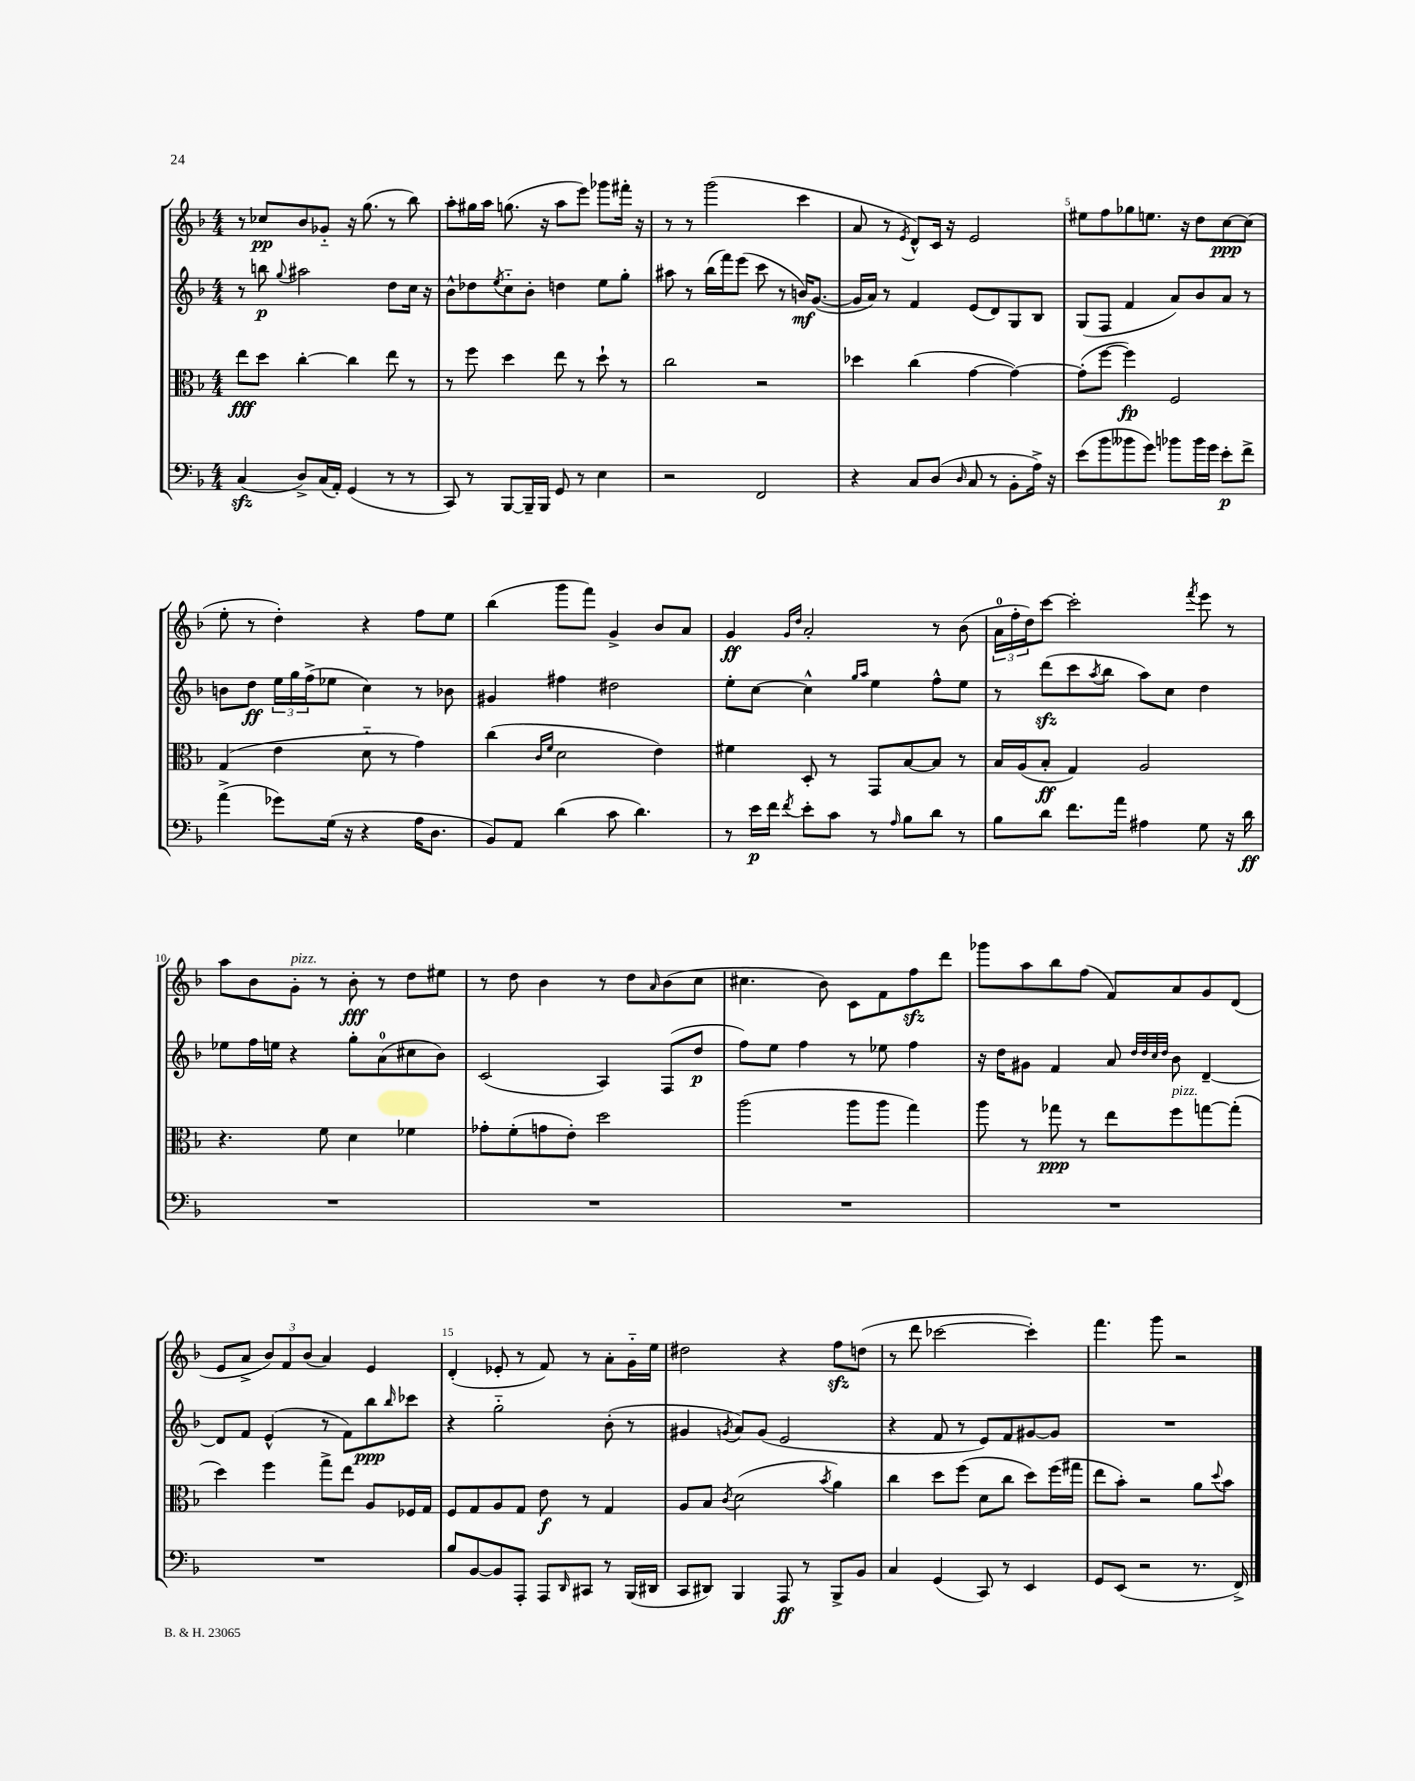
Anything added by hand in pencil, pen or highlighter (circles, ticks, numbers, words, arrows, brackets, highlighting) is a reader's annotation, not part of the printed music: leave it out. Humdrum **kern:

**kern	**dynam	**kern	**dynam	**kern	**dynam	**kern	**dynam
*part4	*part4	*part3	*part3	*part2	*part2	*part1	*part1
*staff4	*staff4	*staff3	*staff3	*staff2	*staff2	*staff1	*staff1
*clefF4	*	*clefC3	*	*clefG2	*	*clefG2	*
*k[b-]	*	*k[b-]	*	*k[b-]	*	*k[b-]	*
*M4/4	*	*M4/4	*	*M4/4	*	*M4/4	*
=1	=1	=1	=1	=1	=1	=1	=1
(4Czz/	.	8ee\L	fff	8r	.	8r	.
.	.	8dd\J	.	8bbn\	p	8cc-X/L	pp
.	.	.	.	8qqgg/	.	.	.
8D^/L)	.	[4cc'\	.	2aa#X\	.	8b-/	.
(16C/L	.	.	.	.	.	8g-X/J	.
16AA'/JJ)	.	.	.	.	.	.	.
(4GG/	.	4cc\]	.	.	.	16r	.
.	.	.	.	.	.	(8.gg\	.
8r	.	8ee\	.	8dd\L	.	8r	.
8r	.	8r	.	16cc\Jk	.	8bb-\)	.
.	.	.	.	16r	.	.	.
=2	=2	=2	=2	=2	=2	=2	=2
8CC/)	.	8r	.	8b-^^\L	.	8aa'\L	.
8r	.	8ff\	.	8dd-X\	.	16gg#X\L	.
.	.	.	.	.	.	16aa\JJ	.
.	.	.	.	8qee/	.	.	.
[8BBB-/L	.	4dd\	.	8cc\	.	(8.ggn\	.
16BBB-~/L]	.	.	.	8b-'\J	.	.	.
16BBB-/JJ	.	.	.	.	.	16r	.
8GG/	.	8ee\	.	4ddn\	.	8aa\L	.
8r	.	8r	.	.	.	8eee\J)	.
4E\	.	8dd`\	.	8ee\L	.	8ggg-X\L	.
.	.	8r	.	8gg'\J	.	16fff#X'\Jk	.
.	.	.	.	.	.	16r	.
=3	=3	=3	=3	=3	=3	=3	=3
2r	.	2cc\	.	8aa#X\	.	8r	.
.	.	.	.	8r	.	8r	.
.	.	.	.	(16bb-\LL	.	(2ggg\	.
.	.	.	.	16fff\J)	.	.	.
.	.	.	.	(8eee\J	.	.	.
2FF/	.	2r	.	8ccc\	.	.	.
.	.	.	.	8r	.	.	.
.	.	.	.	16bn/KL)	mf	4ccc\	.
.	.	.	.	([8.g/J	.	.	.
=4	=4	=4	=4	=4	=4	=4	=4
4r	.	4dd-X\	.	16g/LL]	.	8a/	.
.	.	.	.	16a/JJ)	.	.	.
.	.	.	.	8r	.	8r	.
.	.	.	.	.	.	8qe/	.
8C/L	.	(4cc\	.	4f/	.	8d^^/L)	.
(8D/J	.	.	.	.	.	16c/Jk	.
.	.	.	.	.	.	16r	.
16qqD/	.	.	.	.	.	.	.
8C/	.	[4g\	.	(8e/L	.	2e/	.
8r	.	.	.	8d/)	.	.	.
8BB-'\L	.	4g\_)	.	8G/	.	.	.
16A^\Jk)	.	.	.	8B-/J	.	.	.
16r	.	.	.	.	.	.	.
=5	=5	=5	=5	=5	=5	=5	=5
(8e\L	.	(8g'\L]	.	(8G/L	.	8ee#X\L	.
8b-\	.	[8ff\J	.	8F/J	.	8ff\	.
8b--X\	.	4ff\])	fp	4f/	.	8gg-X\	.
8g\J)	.	.	.	.	.	8.een\J	.
8b-X\L	.	2F/	.	8a/L)	.	.	.
.	.	.	.	.	.	16r	.
16b-\L	.	.	.	8b-/	.	8dd\L	.
16g\JJ	.	.	.	.	.	.	.
8e'\L	p	.	.	8a/J	.	[8cc\	ppp
8f^\J	.	.	.	8r	.	(8cc\J]	.
!!LO:LB:g=z
=6	=6	=6	=6	=6	=6	=6	=6
(4a^\	.	(4G/	.	8bn\L	.	8ee'\	.
.	.	.	.	8dd\J	ff	8r	.
8g-X\L)	.	4e\	.	24ee\LL	.	4dd'\)	.
.	.	.	.	24gg\	.	.	.
.	.	.	.	(24ff^\J	.	.	.
(16G\Jk	.	.	.	8ee-X\J	.	.	.
16r	.	.	.	.	.	.	.
4r	.	8d\	.	4cc\)	.	4r	.
.	.	8r	.	.	.	.	.
16A\KL	.	4g\)	.	8r	.	8ff\L	.
8.D\J	.	.	.	.	.	.	.
.	.	.	.	8b-X\	.	8ee\J	.
=7	=7	=7	=7	=7	=7	=7	=7
8BB-/L)	.	(4cc\	.	4g#X/	.	(4bb-\	.
8AA/J	.	.	.	.	.	.	.
.	.	16qqc/LL	.	.	.	.	.
.	.	16qqf/JJ	.	.	.	.	.
(4d\	.	2d\	.	4ff#X\	.	8ggg\L	.
.	.	.	.	.	.	8fff\J)	.
8c\	.	.	.	2dd#X\	.	4g^/	.
4.d\)	.	.	.	.	.	.	.
.	.	4e\)	.	.	.	8b-/L	.
.	.	.	.	.	.	8a/J	.
=8	=8	=8	=8	=8	=8	=8	=8
8r	.	4f#X\	.	8ee'\L	.	4g/	ff
16e\LL	p	.	.	[8cc\J	.	.	.
16f\JJ	.	.	.	.	.	.	.
.	.	.	.	.	.	16qqg/LL	.
8qf/	.	.	.	.	.	16qqdd/JJ	.
8e'\L	.	8D'/	.	4cc^^\]	.	2a'/	.
8c\J	.	8r	.	.	.	.	.
.	.	.	.	16qqgg/LL	.	.	.
.	.	.	.	16qqaa/JJ	.	.	.
8r	.	8GG/L	.	4ee\	.	.	.
16qqA/	.	.	.	.	.	.	.
8B-\L	.	[8B-/	.	.	.	.	.
8d\J	.	8B-/J]	.	8ff^^\L	.	8r	.
8r	.	8r	.	8ee\J	.	(8b-\	.
=9	=9	=9	=9	=9	=9	=9	=9
8B-\L	.	16B-/LL	.	8r	.	24a\LL	.
.	.	.	.	.	.	24ff'\	.
.	.	(16A/J	.	.	.	.	.
.	.	.	.	.	.	24dd\J)	.
8d\J	.	8B-'/J	ff	(8dddzz\L	.	[8ccc\J	.
8.f\L	.	4G/)	.	8ccc\	.	2ccc'\]	.
.	.	.	.	8qaa/	.	.	.
.	.	.	.	8bb-\J	.	.	.
16a\Jk	.	.	.	.	.	.	.
4A#X\	.	2A/	.	8aa\L)	.	.	.
.	.	.	.	8cc\J	.	.	.
.	.	.	.	.	.	8qfff/	.
8G\	.	.	.	4dd\	.	8eee\	.
16r	.	.	.	.	.	8r	.
16d\	ff	.	.	.	.	.	.
!!LO:LB:g=z
=10	=10	=10	=10	=10	=10	=10	=10
1r	.	4.r	.	8ee-X\L	.	8aa\L	.
.	.	.	.	16ff\L	.	8b-\	.
.	.	.	.	16een\JJ	.	.	.
!	!	!	!	!	!	!LO:TX:a:i:t=pizz.	!
.	.	.	.	4r	.	8g'\J	.
.	.	8f\	.	.	.	8r	.
.	.	4d\	.	8gg'\L	.	8b-'\	fff
.	.	.	.	(8a\	.	8r	.
.	.	4f-X\	.	8cc#X\	.	8dd\L	.
.	.	.	.	8b-\J)	.	8ee#X\J	.
=11	=11	=11	=11	=11	=11	=11	=11
1r	.	8g-X'\L	.	(2c/	.	8r	.
.	.	(8f'\	.	.	.	8dd\	.
.	.	8gn\	.	.	.	4b-\	.
.	.	8e'\J)	.	.	.	.	.
.	.	2dd\	.	4A/)	.	8r	.
.	.	.	.	.	.	8dd\L	.
.	.	.	.	.	.	16qqa/	.
.	.	.	.	(8F/L	.	(8b-\	.
.	.	.	.	8dd/J	p	8cc\J	.
=12	=12	=12	=12	=12	=12	=12	=12
1r	.	(2aa\	.	8ff\L)	.	4.cc#X\	.
.	.	.	.	8ee\J	.	.	.
.	.	.	.	4ff\	.	.	.
.	.	.	.	.	.	8b-\)	.
.	.	8aa\L	.	8r	.	8c\L	.
.	.	8aa\J	.	8ee-X\	.	8f\	.
.	.	4gg\)	.	4ff\	.	8ffzz\	.
.	.	.	.	.	.	8ddd\J	.
=13	=13	=13	=13	=13	=13	=13	=13
1r	.	8aa\	.	16r	.	8ggg-X\L	.
.	.	.	.	16dd\KL	.	.	.
.	.	8r	.	8g#X\J	.	8aa\	.
.	.	8gg-X\	ppp	4f/	.	8bb-\	.
.	.	8r	.	.	.	(8ff\J	.
.	.	8ee\L	.	8a/	.	8f/L)	.
.	.	.	.	32qqdd/LLL	.	.	.
.	.	.	.	32qqdd/	.	.	.
.	.	.	.	32qqcc/	.	.	.
.	.	.	.	32qqdd/JJJ	.	.	.
!	!	!LO:TX:a:i:t=pizz.	!	!	!	!	!
.	.	8ff\	.	8b-\	.	8a/	.
.	.	[8ggn\	.	[4d~/	.	8g/	.
.	.	(8gg'\J]	.	.	.	(8d/J	.
!!LO:LB:g=z
=14	=14	=14	=14	=14	=14	=14	=14
1r	.	4dd\)	.	8d/L]	.	8e/L	.
.	.	.	.	8f/J	.	8a^/J	.
.	.	4ff\	.	(4e^^/	.	12b-/L)	.
.	.	.	.	.	.	12f/	.
.	.	.	.	.	.	(12b-/J	.
.	.	8gg^\L	.	8r	.	4a/)	.
.	.	8ee\J	.	8f\L)	.	.	.
.	.	8A/L	.	8bb-\	ppp	4e/	.
.	.	.	.	16qqbb-/	.	.	.
.	.	16F-X/L	.	8ccc-X\J	.	.	.
.	.	16G/JJ	.	.	.	.	.
=15	=15	=15	=15	=15	=15	=15	=15
8B-/L	.	8F/L	.	4r	.	(4d'/	.
[8BB-/	.	8G/	.	.	.	.	.
8BB-/]	.	8A/	.	2gg\	.	8e-X'/	.
8AAA'/J	.	8G/J	.	.	.	8r	.
8AAA/L	.	8e\	f	.	.	8f/)	.
16qqDD/	.	.	.	.	.	.	.
8CC#X/J	.	8r	.	.	.	8r	.
8r	.	4G/	.	(8b-'\	.	8a'\L	.
(16BBB-/LL	.	.	.	8r	.	16g\L	.
16DD#X/JJ	.	.	.	.	.	16ee\JJ	.
=16	=16	=16	=16	=16	=16	=16	=16
8CC/L	.	8A/L	.	4g#X/	.	2dd#X\	.
8DD#X/J)	.	8B-/J	.	.	.	.	.
.	.	8qc/	.	8qgn/	.	.	.
4BBB-/	.	(2d\	.	8a/L)	.	.	.
.	.	.	.	(8g/J	.	.	.
8AAA/	ff	.	.	2e/	.	4r	.
8r	.	.	.	.	.	.	.
.	.	8qb-/	.	.	.	.	.
8BBB-^/L	.	4a\)	.	.	.	8ffzz\L	.
8BB-/J	.	.	.	.	.	(8ddn\J	.
=17	=17	=17	=17	=17	=17	=17	=17
4C/	.	4cc\	.	4r	.	8r	.
.	.	.	.	.	.	8ddd\	.
(4GG/	.	8dd\L	.	8f/	.	[2ccc-X\	.
.	.	(8ff\J	.	8r	.	.	.
8CC/)	.	8d\L	.	8e/L)	.	.	.
8r	.	8cc\J	.	8f/	.	.	.
4EE/	.	8dd\L)	.	[8g#X/	.	4ccc-'\])	.
.	.	(16ff\L	.	8g#/J]	.	.	.
.	.	16gg#X\JJ	.	.	.	.	.
=18	=18	=18	=18	=18	=18	=18	=18
8GG/L	.	8ee\L	.	1r	.	4.fff\	.
(8EE/J	.	8b-'\J)	.	.	.	.	.
2r	.	2r	.	.	.	.	.
.	.	.	.	.	.	8ggg\	.
.	.	.	.	.	.	2r	.
8.r	.	8a\L	.	.	.	.	.
.	.	8qqdd/	.	.	.	.	.
.	.	8b-\J	.	.	.	.	.
16FF^/)	.	.	.	.	.	.	.
==	==	==	==	==	==	==	==
*-	*-	*-	*-	*-	*-	*-	*-
